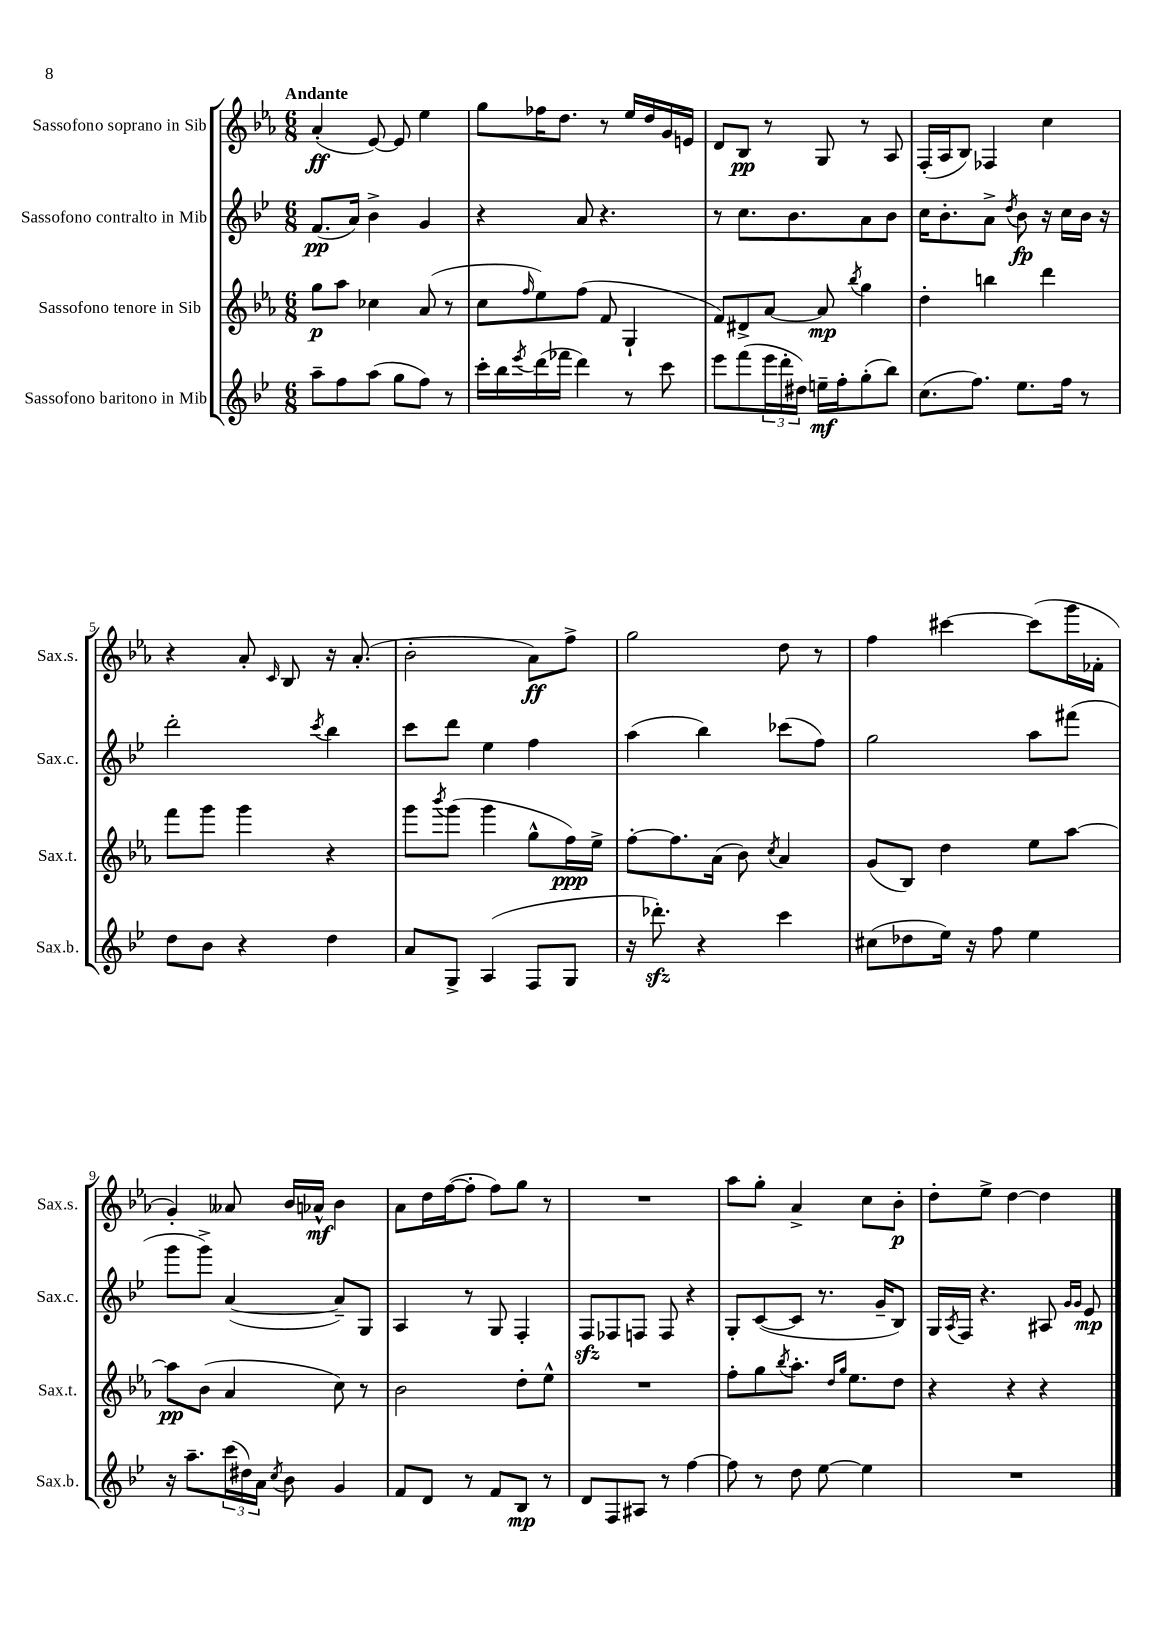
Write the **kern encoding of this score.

**kern	**dynam	**kern	**dynam	**kern	**dynam	**kern	**dynam
*part4	*part4	*part3	*part3	*part2	*part2	*part1	*part1
*staff4	*staff4	*staff3	*staff3	*staff2	*staff2	*staff1	*staff1
*I"Sassofono baritono in Mib	*	*I"Sassofono tenore in Sib	*	*I"Sassofono contralto in Mib	*	*I"Sassofono soprano in Sib	*
*I'Sax.b.	*	*I'Sax.t.	*	*I'Sax.c.	*	*I'Sax.s.	*
*clefG2	*	*clefG2	*	*clefG2	*	*clefG2	*
*k[b-e-]	*	*k[b-e-a-]	*	*k[b-e-]	*	*k[b-e-a-]	*
*M6/8	*	*M6/8	*	*M6/8	*	*M6/8	*
=1	=1	=1	=1	=1	=1	=1	=1
!	!	!	!	!	!	!LO:TX:a:B:t=Andante	!
8aa~\L	.	8gg\L	p	(8.f/L	pp	(4a-'/	ff
8ff\	.	8aa-\J	.	.	.	.	.
.	.	.	.	16a/Jk)	.	.	.
(8aa\J	.	4cc-X\	.	4b-^\	.	[8e-/)	.
8gg\L	.	.	.	.	.	8e-/]	.
8ff\J)	.	(8a-/	.	4g/	.	4ee-\	.
8r	.	8r	.	.	.	.	.
=2	=2	=2	=2	=2	=2	=2	=2
16ccc'\LL	.	8cc\L	.	4r	.	8gg\L	.
16bb-\	.	.	.	.	.	.	.
8qeee-/	.	16qqff/	.	.	.	.	.
(16ddd\	.	8ee-\)	.	.	.	16ff-X\K	.
16fff-X\JJ	.	.	.	.	.	8.dd\J	.
4ddd\)	.	(8ff\J	.	8a/	.	.	.
.	.	8f/	.	4.r	.	8r	.
8r	.	4G`/	.	.	.	16ee-/LL	.
.	.	.	.	.	.	16dd/	.
8ccc\	.	.	.	.	.	16g/	.
.	.	.	.	.	.	16en/JJ	.
=3	=3	=3	=3	=3	=3	=3	=3
8eee-\L	.	8f/L)	.	8r	.	8d/L	.
(8fff\	.	8d#X^/	.	8.cc\L	.	8B-/J	pp
24eee-\L	.	[8a-/J	.	.	.	8r	.
24ddd'\	.	.	.	.	.	.	.
.	.	.	.	8.b-\	.	.	.
24dd#X\JJ)	.	.	.	.	.	.	.
16een~\LL	mf	8a-/]	mp	.	.	8G/	.
16ff'\J	.	.	.	.	.	.	.
.	.	8qbb-/	.	.	.	.	.
(8gg'\	.	4gg\	.	8a\	.	8r	.
8bb-\J)	.	.	.	8b-\J	.	8A-/	.
=4	=4	=4	=4	=4	=4	=4	=4
(8.cc\L	.	4dd'\	.	16cc\KL	.	(16F'/LL	.
.	.	.	.	8.b-'\	.	16A-/J	.
.	.	.	.	.	.	8B-/J)	.
8.ff\J)	.	.	.	.	.	.	.
.	.	4bbn\	.	8a^\J	.	4F-X/	.
.	.	.	.	8qdd/	.	.	.
8.ee-\L	.	.	.	8b-\	fp	.	.
.	.	4ddd\	.	16r	.	4cc\	.
16ff\Jk	.	.	.	16cc\LL	.	.	.
8r	.	.	.	16b-\JJ	.	.	.
.	.	.	.	16r	.	.	.
!!LO:LB:g=z
=5	=5	=5	=5	=5	=5	=5	=5
8dd\L	.	8fff\L	.	2ddd'\	.	4r	.
8b-\J	.	8ggg\J	.	.	.	.	.
4r	.	4ggg\	.	.	.	8a-'/	.
.	.	.	.	.	.	16qqc/	.
.	.	.	.	.	.	8B-/	.
.	.	.	.	8qccc/	.	.	.
4dd\	.	4r	.	4bb-\	.	16r	.
.	.	.	.	.	.	(8.a-'/	.
=6	=6	=6	=6	=6	=6	=6	=6
8a/L	.	8ggg\L	.	8ccc\L	.	2b-'\	.
.	.	8qbbb-/	.	.	.	.	.
8G^/J	.	(8ggg\J	.	8ddd\J	.	.	.
(4A/	.	4ggg\	.	4ee-\	.	.	.
8F/L	.	8gg^^\L	.	4ff\	.	8a-\L)	ff
8G/J	.	16ff\L)	ppp	.	.	8ff^\J	.
.	.	16ee-^\JJ	.	.	.	.	.
=7	=7	=7	=7	=7	=7	=7	=7
16r	.	[8ff'\L	.	(4aa\	.	2gg\	.
8.ddd-Xzz'\)	.	.	.	.	.	.	.
.	.	8.ff\]	.	.	.	.	.
4r	.	.	.	4bb-\)	.	.	.
.	.	(16a-\Jk	.	.	.	.	.
.	.	8b-\)	.	.	.	.	.
.	.	8qcc/	.	.	.	.	.
4ccc\	.	4a-/	.	(8ccc-X\L	.	8dd\	.
.	.	.	.	8ff\J)	.	8r	.
=8	=8	=8	=8	=8	=8	=8	=8
(8cc#X\L	.	(8g/L	.	2gg\	.	4ff\	.
8dd-X\	.	8B-/J)	.	.	.	.	.
16ee-\Jk)	.	4dd\	.	.	.	[4ccc#X\	.
16r	.	.	.	.	.	.	.
8ff\	.	.	.	.	.	.	.
4ee-\	.	8ee-\L	.	8aa\L	.	(8ccc#\L]	.
.	.	[8aa-\J	.	(8fff#X\J	.	16ggg\L	.
.	.	.	.	.	.	16f-X'\JJ	.
!!LO:LB:g=z
=9	=9	=9	=9	=9	=9	=9	=9
16r	.	8aa-\L]	pp	8ggg\L	.	4g'/)	.
8.aa~\L	.	.	.	.	.	.	.
.	.	(8b-\J	.	8ggg^\J)	.	.	.
(24ccc\L	.	4a-/	.	([4a/	.	8a--X/	.
24dd#X\)	.	.	.	.	.	.	.
24a\JJ	.	.	.	.	.	.	.
8qcc/	.	.	.	.	.	.	.
8b-\	.	.	.	.	.	16b-/LL	.
.	.	.	.	.	.	16a-X^^/JJ	mf
4g/	.	8cc\)	.	8a~/L])	.	4b-\	.
.	.	8r	.	8G/J	.	.	.
=10	=10	=10	=10	=10	=10	=10	=10
8f/L	.	2b-\	.	4A/	.	8a-\L	.
8d/J	.	.	.	.	.	16dd\L	.
.	.	.	.	.	.	([16ff\J	.
8r	.	.	.	8r	.	8ff'\J]	.
8f/L	.	.	.	8G/	.	8ff\L)	.
8B-/J	mp	8dd'\L	.	4F'/	.	8gg\J	.
8r	.	8ee-^^\J	.	.	.	8r	.
=11	=11	=11	=11	=11	=11	=11	=11
8d/L	.	2.r	.	8Fzz/L	.	2.r	.
8F/	.	.	.	8F-X/	.	.	.
8A#X/J	.	.	.	8Fn/J	.	.	.
8r	.	.	.	8F/	.	.	.
[4ff\	.	.	.	4r	.	.	.
=12	=12	=12	=12	=12	=12	=12	=12
8ff\]	.	8ff'\L	.	8G'/L	.	8aa-\L	.
8r	.	8gg\	.	([8c/	.	8gg'\J	.
.	.	8qbb-/	.	.	.	.	.
8dd\	.	8.aa-'\J	.	8c/J]	.	4a-^/	.
[8ee-\	.	.	.	8.r	.	.	.
.	.	16qqdd/LL	.	.	.	.	.
.	.	16qqgg/JJ	.	.	.	.	.
.	.	8.ee-\L	.	.	.	.	.
4ee-\]	.	.	.	.	.	8cc\L	.
.	.	.	.	16g~/KL	.	.	.
.	.	8dd\J	.	8B-/J)	.	8b-'\J	p
=13	=13	=13	=13	=13	=13	=13	=13
2.r	.	4r	.	16G/LL	.	8dd'\L	.
.	.	.	.	8qA/	.	.	.
.	.	.	.	16F/JJ	.	.	.
.	.	.	.	4.r	.	8ee-^\J	.
.	.	4r	.	.	.	[4dd\	.
.	.	4r	.	8A#X/	.	4dd\]	.
.	.	.	.	16qqg/LL	.	.	.
.	.	.	.	16qqg/JJ	.	.	.
.	.	.	.	8e-/	mp	.	.
==	==	==	==	==	==	==	==
*-	*-	*-	*-	*-	*-	*-	*-
